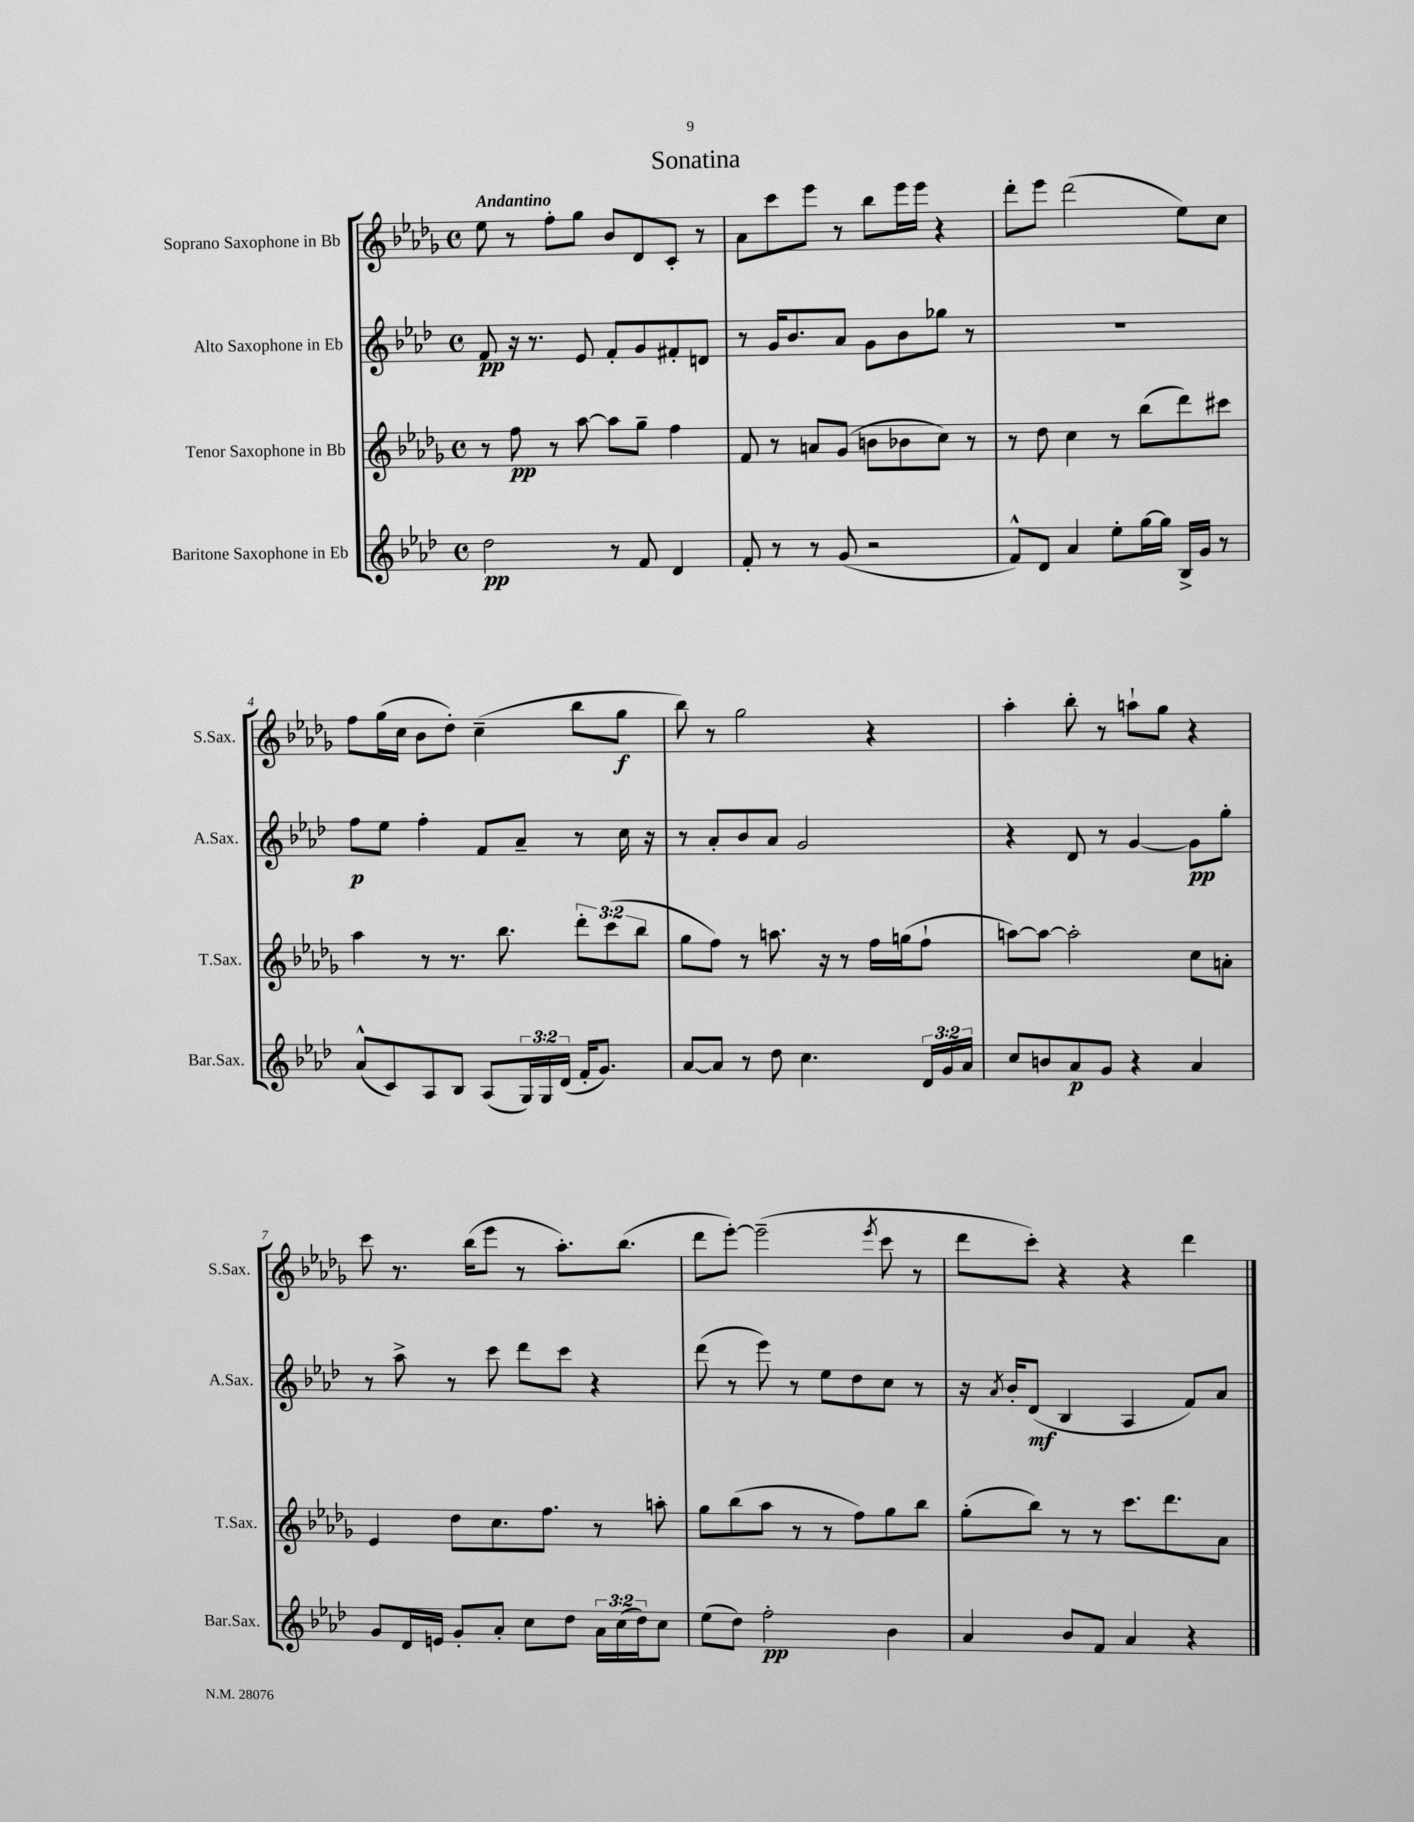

**kern	**kern	**kern	**kern
*staff4	*staff3	*staff2	*staff1
*clefG2	*clefG2	*clefG2	*clefG2
*k[b-e-a-d-]	*k[b-e-a-d-g-]	*k[b-e-a-d-]	*k[b-e-a-d-g-]
*M4/4	*M4/4	*M4/4	*M4/4
*met(c)	*met(c)	*met(c)	*met(c)
2dd-	8r	8f	8ee-
.	8ff	16r	8r
.	.	8.r	.
.	8r	.	8ff'
.	[8aa-	8e-	8gg-
8r	8aa-]	8f'	8b-
8f	8gg-~	8g	8d-
4d-	4ff	8f#'	8c'
.	.	8d	8r
=	=	=	=
8f'	8f	8r	8a-
8r	8r	16g	8ccc
.	.	8.b-	.
8r	8a	.	8eee-
(8g	(8g-	8a-	8r
2r	8b	8g	8bb-
.	8b-	8b-	16eee-
.	.	.	16eee-
.	8cc)	8gg-	4r
.	8r	8r	.
=	=	=	=
8f^^)	8r	1r	8ddd-'
8d-	8dd-	.	8eee-
4a-	4cc	.	(2ddd-
8ee-'	8r	.	.
[16gg	(8bb-	.	.
16gg]	.	.	.
16B-^	8ddd-)	.	8ee-)
16g	.	.	.
8r	8ccc#	.	8cc
=	=	=	=
(8a-^^	4aa-	8ff	8ff
8c)	.	8ee-	(16gg-
.	.	.	16cc
8A-	8r	4ff'	8b-
8B-	8.r	.	8dd-')
(8A-	.	8f	(4cc~
.	8.bb-	.	.
24G)	.	8a-~	.
24G	.	.	.
(24d-	.	.	.
16f'	12ddd-'	8r	8bb-
8.g)	.	.	.
.	(12ccc	.	.
.	.	16cc	8gg-
.	12bb-	.	.
.	.	16r	.
=	=	=	=
[8a-	8gg-	8r	8bb-)
8a-]	8ff)	8a-'	8r
8r	8r	8b-	2gg-
8dd-	8.aa	8a-	.
4.cc	.	2g	.
.	16r	.	.
.	8r	.	.
.	16ff	.	4r
.	(16gg	.	.
24d-	8ff`	.	.
24g	.	.	.
24a-	.	.	.
=	=	=	=
8cc	[8aa)	4r	4aa-'
8b	8aa_	.	.
8a-	2aa']	8d-	8bb-'
8g	.	8r	8r
4r	.	[4g	8aa`
.	.	.	8gg-
4a-	8cc	8g]	4r
.	8a'	8gg'	.
=	=	=	=
8g	4e-	8r	8ccc
16d-	.	8aa-^	8.r
16e	.	.	.
8g'	8dd-	8r	.
.	.	.	(16bb-
8a-'	8.cc	8ccc	8eee-
8cc	.	8ddd-	8r
.	8.ff	.	.
8dd-	.	8ccc	8.aa-')
24a-	8r	4r	.
(24cc	.	.	.
.	.	.	(8.bb-
24dd-)	.	.	.
8cc	8aa'	.	.
=	=	=	=
(8ee-	8gg-	(8ddd-	8ddd-
8dd-)	(8bb-	8r	[8eee-')
2ff'	8aa-	8eee-)	(2eee-~]
.	8r	8r	.
.	8r	8ee-	.
.	8ff)	8dd-	.
.	.	.	8qeee-
4b-	8gg-	8cc	8ccc
.	8bb-	8r	8r
=	=	=	=
4a-	(8gg-'	16r	8ddd-
.	.	8qa-	.
.	.	16b-'	.
.	8bb-)	(8d-	8ccc')
8b-	8r	4B-	4r
8f	8r	.	.
4a-	8.ccc	4A-	4r
.	8.ddd-	.	.
4r	.	8f)	4ddd-
.	8a-	8a-	.
==	==	==	==
*-	*-	*-	*-
